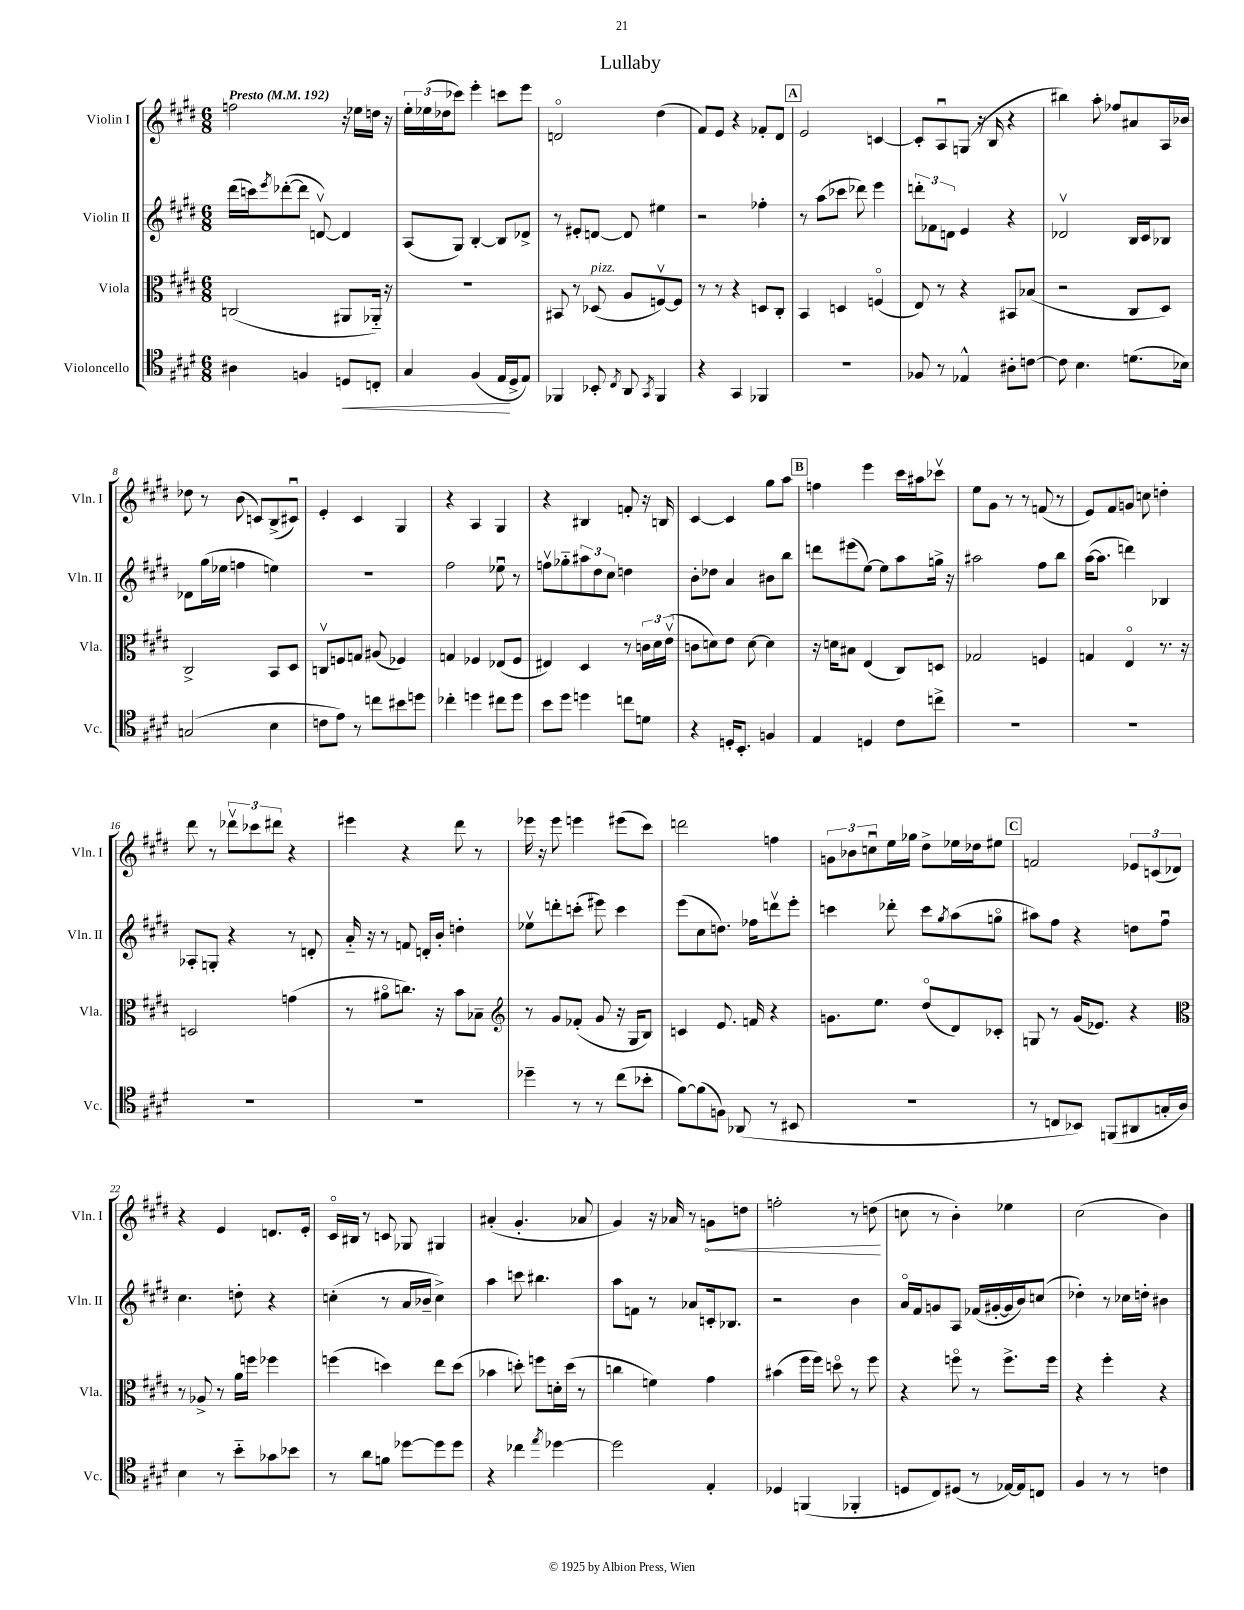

**kern	**dynam	**kern	**kern	**kern	**dynam
*part4	*part4	*part3	*part2	*part1	*part1
*staff4	*staff4	*staff3	*staff2	*staff1	*staff1
*I"Violoncello	*	*I"Viola	*I"Violin II	*I"Violin I	*
*I'Vc.	*	*I'Vla.	*I'Vln. II	*I'Vln. I	*
*clefC4	*	*clefC3	*clefG2	*clefG2	*
*k[f#c#g#d#]	*	*k[f#c#g#d#]	*k[f#c#g#d#]	*k[f#c#g#d#]	*
*M6/8	*	*M6/8	*M6/8	*M6/8	*
*MM192	*	*MM192	*MM192	*MM192	*
=1	=1	=1	=1	=1	=1
!	!	!	!	!LO:TX:a:B:t=Presto	!
4A#X\	.	(2Cn/	(16ddd#\LL	2ffn\	.
.	.	.	16cccn\J)	.	.
.	.	.	8qeee/	.	.
.	.	.	([8ddd-X'\	.	.
4Fn/	.	.	8ddd-\J]	.	.
.	.	.	[8dnv/)	.	.
!	!LO:HP:b	!	!	!	!
8Dn/L	<	8AA#X/L	4d/]	16r	.
.	.	.	.	16ee-X\LL	.
8Cn'/J	.	16AA-X/Jk)	.	16ddn\JJ	.
.	.	16r	.	16r	.
=2	=2	=2	=2	=2	=2
4G#/	.	2.r	(8A/L	24ee'\LL	.
.	.	.	.	(24ee-X\	.
.	.	.	.	24dd-X\J	.
.	.	.	8G#/J)	8ccc-X\J)	.
(4F#/	.	.	[4B'/	4eee'\	.
16E/LL	.	.	8B/L]	8cccn\L	.
16D#^/J	[	.	.	.	.
8E/J)	.	.	8d-X^/J	8eee\J	.
=3	=3	=3	=3	=3	=3
4FF-X/	.	8BB#X/	8r	2dn/	.
.	.	8r	8e#X'/L	.	.
!	!	!LO:TX:a:i:t=pizz.	!	!	!
8BB-X'/	.	(8D-X/	[8dn/J	.	.
8qC#/	.	.	.	.	.
8AA/	.	8A/L	8d/]	.	.
8qGG#/	.	.	.	.	.
4FF-/	.	[8Fnv/)	4ee#X\	(4dd#\	.
.	.	8F/J]	.	.	.
=4	=4	=4	=4	=4	=4
4r	.	8r	2r	8f#/L)	.
.	.	8r	.	8e/J	.
4GG#/	.	4r	.	4r	.
4FF-X/	.	8Dn/L	4ff-X'\	8f-X'/L	.
.	.	8C#'/J	.	8d#/J	.
!!LO:REH:place=s1:t=A
=5	=5	=5	=5	=5	=5
2.r	.	4BB/	8r	2e/	.
.	.	.	(8aa\L	.	.
.	.	4Dn/	8ccc-X\J	.	.
.	.	.	8ddd-X\)	.	.
.	.	(4Fn/	4eee\	[4cn/	.
=6	=6	=6	=6	=6	=6
8F-X/	.	8E/)	12dddn'\L	8c'/L]	.
.	.	.	12f-X\	.	.
8r	.	8r	.	8Au/	.
.	.	.	12dn\J	.	.
4E-X^^/	.	4r	4e/	(8Gn/J	.
.	.	.	.	16r	.
.	.	.	.	16B/	.
8A#X'\L	.	8BB#X/L	4r	4r	.
[8cn\J	.	(8B-X/J	.	.	.
=7	=7	=7	=7	=7	=7
8c\]	.	2r	2d-Xv/	4bb#X\)	.
4.B\	.	.	.	.	.
.	.	.	.	8aa'\	.
.	.	.	.	8ff-X/L	.
(8.dn\L	.	8C#/L	16B/LL	8a#X/	.
.	.	.	16c#/J	.	.
.	.	8D#/J)	8B-X/J	16A/L	.
16B-X\Jk)	.	.	.	16b-X/JJ	.
!!LO:LB:g=z
=8	=8	=8	=8	=8	=8
(2Gn/	.	2C#^/	8d-X\L	8dd-X\	.
.	.	.	(16gg#\L	8r	.
.	.	.	16ee-X\JJ	.	.
.	.	.	4ffn\	(8b\	.
.	.	.	.	8cn/L)	.
4B\	.	8BB/L	4een\)	(8B^/	.
.	.	8D#/J	.	8c#Xu/J)	.
=9	=9	=9	=9	=9	=9
8cn\L	.	8Cnv/L	2.r	4e'/	.
8e\J)	.	8Fn/	.	.	.
8r	.	8Gn/J	.	4c#/	.
8ccn\L	.	(8A#X/	.	.	.
8b#X\	.	4F-X/)	.	4G#/	.
8ddn\J	.	.	.	.	.
=10	=10	=10	=10	=10	=10
4cc-X'\	.	4Gn/	2ff#\	4r	.
4ddn\	.	4F-X/	.	4A/	.
8cc#X\L	.	(8E-X/L	8ee-Xu\	4G#/	.
8dd\J	.	8F-/J	8r	.	.
=11	=11	=11	=11	=11	=11
8b\L	.	4E#X/)	8ffnv\L	4r	.
8dd#\J	.	.	8gg-X\	.	.
4ddn\	.	4D#/	12aa#X\	4B#X/	.
.	.	.	12dd#\	.	.
.	.	.	12cc#\J	.	.
8ccn\L	.	8r	4ddn\	8fn'/	.
8dn\J	.	24cn\LL	.	16r	.
.	.	24d#\	.	.	.
.	.	.	.	16Bn/	.
.	.	(24ev\JJ	.	.	.
=12	=12	=12	=12	=12	=12
4r	.	8cn\L	8b'\L	[4c#/	.
.	.	8dn\)	8dd-X\J	.	.
16Dn'/KL	.	8e\J	4a/	4c#/]	.
8.BB'/J	.	.	.	.	.
.	.	[8d\	.	.	.
4Fn/	.	4d\]	8b#X\L	8gg#\L	.
.	.	.	8bb\J	8aa\J	.
!!LO:REH:place=s1:t=B
=13	=13	=13	=13	=13	=13
4E/	.	16r	8dddn\L	4ffn\	.
.	.	16dn\KL	.	.	.
.	.	8B#X\J	(8eee#X\	.	.
4Dn/	.	(4E/	[8ee\J)	4eee\	.
.	.	.	8ee\L]	.	.
8c#\L	.	8C#/L)	8aa\	16ccc#\LL	.
.	.	.	.	16aa#X\J	.
8ccn^\J	.	8Dn/J	16ggn^\Jk	8ccc-Xv\J	.
.	.	.	16r	.	.
=14	=14	=14	=14	=14	=14
2.r	.	2G-X/	2aa#X\	8ee\L	.
.	.	.	.	8g#\J	.
.	.	.	.	8r	.
.	.	.	.	8r	.
.	.	4Fn/	8ff#\L	(8fn/	.
.	.	.	8bb\J	8r	.
=15	=15	=15	=15	=15	=15
2.r	.	4Gn/	([16aa\KL	8e/L)	.
.	.	.	8.aa\J]	.	.
.	.	.	.	8f#/	.
.	.	4E/	4dddn\)	8gn/J	.
.	.	.	.	8ccn\	.
.	.	8.r	4B-X/	4ddn'\	.
.	.	16r	.	.	.
!!LO:LB:g=z
=16	=16	=16	=16	=16	=16
2.r	.	2Dn/	8A-X'/L	8ddd#\	.
.	.	.	8Gn'/J	8r	.
.	.	.	4r	12ddd-Xv\L	.
.	.	.	.	12ccc-X\	.
.	.	.	.	12ddd#X\J	.
.	.	(4gn\	8r	4r	.
.	.	.	8dn'/	.	.
=17	=17	=17	=17	=17	=17
2.r	.	8r	16a/	4eee#X\	.
.	.	.	16r	.	.
.	.	8a#X\L	8r	.	.
.	.	8.ccn\J)	8fn/	4r	.
.	.	.	16dn'/LL	.	.
.	.	16r	16b'/JJ	.	.
.	.	8b\L	4ddn'\	8ddd#\	.
.	.	8B-X~\J	.	8r	.
=18	=18	=18	=18	=18	=18
*	*	*clefG2	*	*	*
4dd-X~\	.	8r	8ee-Xv\L	16eee-X\	.
.	.	.	.	16r	.
.	.	8g#/L	8dddn'\	8eee-\	.
8r	.	(8f-X'/J	(8cccn'\J	4eeen\	.
8r	.	8g#/	8eee#X\)	.	.
(8cc#\L	.	16r	4ccc\	(8eee#X\L	.
.	.	16G#/KL	.	.	.
8b-X'\J	.	8B/J)	.	8ccc#\J)	.
=19	=19	=19	=19	=19	=19
[8f#\L)	.	4cn/	(8eee\L	2dddn\	.
(8f#\]	.	.	8cc#\	.	.
8Fn\J)	.	8.e/	8.ddn\J)	.	.
(8AA-X/	.	.	.	.	.
.	.	16fn/	16ff-X\KL	.	.
8r	.	4r	8dddnv\	4ffn\	.
8BB#X/	.	.	8eee'\J	.	.
=20	=20	=20	=20	=20	=20
2.r	.	8.gn\L	4cccn\	12gn\L	.
.	.	.	.	12b-X\	.
.	.	.	.	12ccnu\	.
.	.	8.ee\J	.	.	.
.	.	.	8ddd-X'\	16ee\L	.
.	.	.	.	16gg-X\JJ	.
.	.	(8dd#/L	8ccc\L	8dd#^\L	.
.	.	.	8qgg#/	.	.
.	.	8d#/)	(8aa\	16ee-X\L	.
.	.	.	.	16dd-X\J	.
.	.	8c-X'/J	8ggn\J	8ee#X\J	.
!!LO:REH:place=s1:t=C
=21	=21	=21	=21	=21	=21
8r	.	8Gn/	8aa#X\L)	2fn/	.
8Cn/L	.	8r	8ff#\J	.	.
8BB-X/J)	.	(16g#/KL	4r	.	.
.	.	8.e-X/J)	.	.	.
(8FFn/L	.	.	.	.	.
8AA#X/	.	4r	8ddn\L	12e-X/L	.
.	.	.	.	(12cn/	.
16Gn'/L	.	.	8ff#u\J	.	.
.	.	.	.	12d-X/J)	.
16A/JJ)	.	.	.	.	.
!!LO:LB:g=z
=22	=22	=22	=22	=22	=22
*	*	*clefC3	*	*	*
4B\	.	8r	4.cc#\	4r	.
.	.	8A-X^/	.	.	.
8r	.	8r	.	4e/	.
8b\L	.	16a\LL	8ddn'\	.	.
.	.	16ffn\JJ	.	.	.
8g-X\	.	4ff-X\	4r	8.dn/L	.
8b-X\J	.	.	.	.	.
.	.	.	.	16e'/Jk	.
=23	=23	=23	=23	=23	=23
8r	.	(4ffn\	(4ccn'\	16c#/LL	.
.	.	.	.	16B#X/JJ	.
8a\L	.	.	.	8r	.
8fn\J	.	4ddn\)	8r	8cn/	.
[8dd-X\L	.	.	16a/LL	8G-X/	.
.	.	.	16b-X~/JJ	.	.
8dd-\]	.	8ee\L	4cc^\)	4G#X/	.
8dd-\J	.	(8dd\J	.	.	.
=24	=24	=24	=24	=24	=24
4r	.	4b-X\	4aa\	(4a#X'/	.
4cc-X\	.	8ddn'\)	8cccn\	4.g#'/	.
.	.	8ffn\L	4.bb#X\	.	.
8qee/	.	.	.	.	.
[4dd-X\	.	16dn'\L	.	.	.
.	.	(16dd\JJ	.	.	.
.	.	8r	.	8a-X/	.
=25	=25	=25	=25	=25	=25
2dd-\]	.	4ccn\	8aa\L	4g#/)	.
.	.	.	8fn\J	.	.
.	.	4fn\)	8r	16r	.
.	.	.	.	16a-X/	.
.	.	.	8a-X/L	8r	.
!	!	!	!	!	!LO:HP:b
4E'/	.	4g#\	16cn'/k	8gn\L	<
.	.	.	8.B-X/J	.	.
.	.	.	.	8ddn\J	.
=26	=26	=26	=26	=26	=26
4D-X/	.	(4b#X\	2r	2ffn'\	.
(4FFn/	.	16ff#\LL	.	.	.
.	.	16ff#\JJ)	.	.	.
.	.	8ddn\	.	.	.
4FF-X'/	.	8r	4b\	8r	.
.	.	8ff#\	.	(8ddn\	.
.	.	.	.	.	[
=27	=27	=27	=27	=27	=27
8Dn/L	.	4r	16a/LL	8ccn\	.
.	.	.	16f#/J	.	.
8C#/)	.	.	8gn/	8r	.
(8D#X/J	.	8ffn\	8A/J	4b'\)	.
8r	.	8r	(16f-X/LL	.	.
.	.	.	[16g#X'/	.	.
[16E-X/LL)	.	8.ff^\L	16g#/]	4ee-X\	.
16E-/J]	.	.	16b/J)	.	.
8Cn/J	.	.	(8ccn/J	.	.
.	.	16ff\Jk	.	.	.
=28	=28	=28	=28	=28	=28
4F#/	.	4r	4dd-X'\)	(2cc#\	.
8r	.	4ff#'\	8r	.	.
8r	.	.	16cc-X\LL	.	.
.	.	.	16ddn'\JJ	.	.
4cn\	.	4r	4b#X\	4b\)	.
==	==	==	==	==	==
*-	*-	*-	*-	*-	*-
